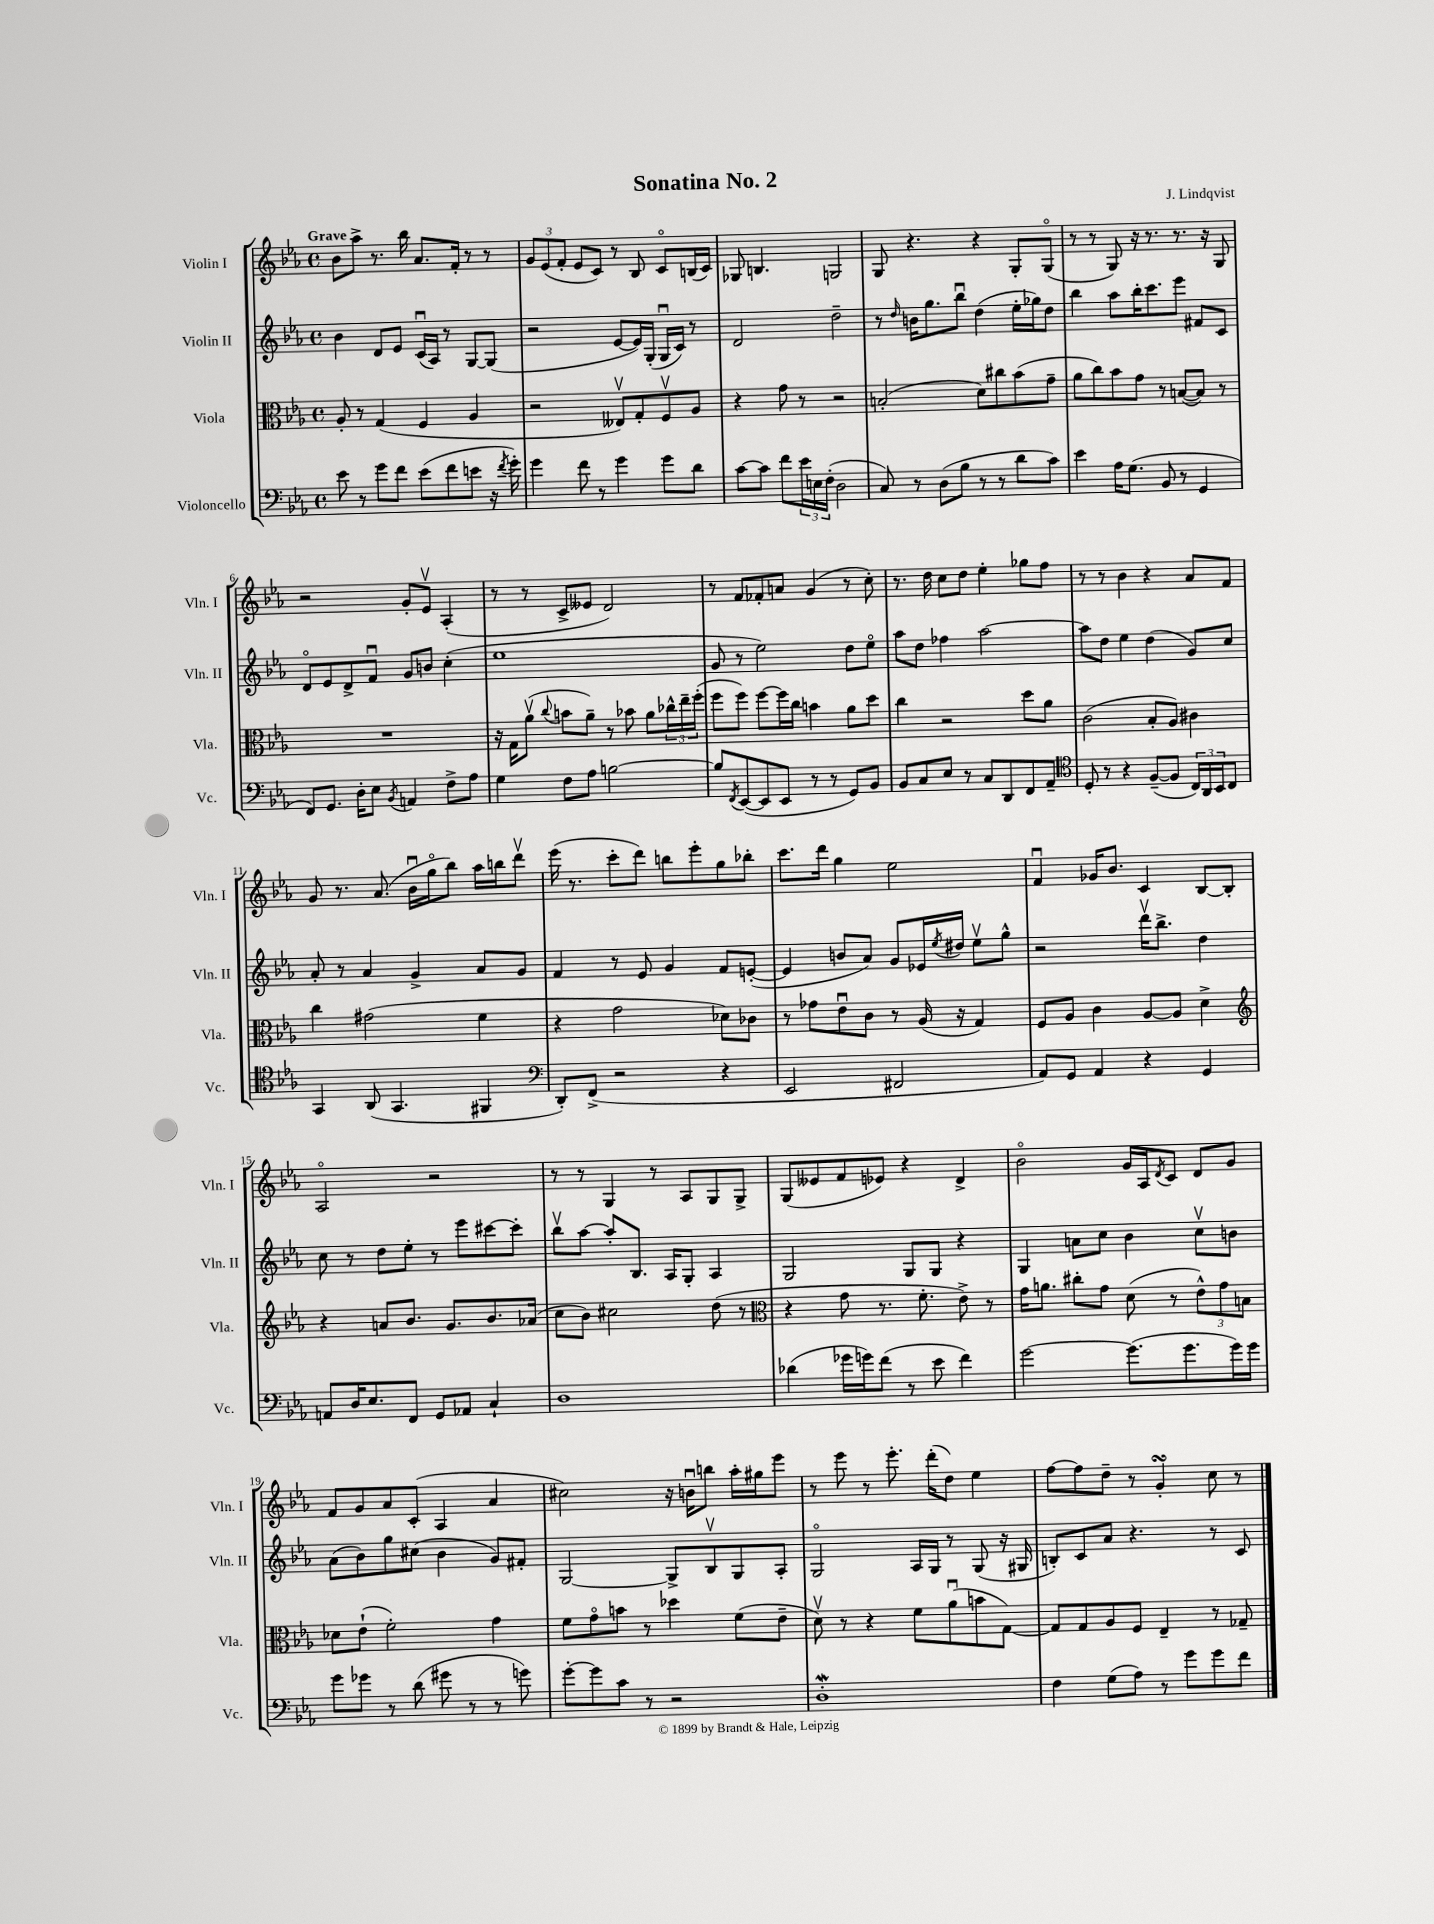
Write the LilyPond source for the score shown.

\header { title = "Sonatina No. 2" composer = "J. Lindqvist" }
<<
\new StaffGroup <<
\new Staff = "s0" \with { instrumentName = "Violin I" shortInstrumentName = "Vln. I" } {
    \clef treble \key ees \major \defaultTimeSignature \time 4/4 \tempo "Grave"
    bes'8 aes''8-> r8. bes''16 aes'8. f'16-. r8 r8 |
    \tuplet 3/2 { g'8 ees'8( f'8-. } ees'8 c'8) r8 bes8 c'8\flageolet b16( c'16) |
    ges8 b4. g2 |
    g8 r4. r4 g8-. g8\flageolet( |
    r8 r8 g8) r16 r8. r8. r16 g8 |
    r2 g'8-. ees'8\upbow aes4-.( |
    r8 r8 c'8-> eeses'8 d'2) |
    r8 f'8 fes'8-. a'8 g'4( r8 c''8-.) |
    r8. d''16 c''8 d''8 ees''4-. ges''8 f''8 |
    r8 r8 bes'4 r4 aes'8 f'8 |
    g'8 r8. aes'8.( bes'16\downbow g''16\flageolet bes''8) aes''16 b''16 d'''8\upbow |
    ees'''16( r8. c'''8-. d'''8) b''8 ees'''8-. g''8 bes''8-. |
    c'''8. d'''16 g''4 ees''2 |
    f'4\downbow ges'16 bes'8. c'4 bes8~ bes8-. |
    aes2\flageolet r2 |
    r8 r8 g4 r8 aes8 g8 g8-> |
    g8( eeses'8 f'8 ees'8) r4 d'4-> |
    bes'2\flageolet g'16 aes16 \acciaccatura { d'8 } c'8 d'8 g'8 |
    f'8 g'8 aes'8 c'8-.( aes4 aes'4 |
    cis''2) r16 b'16\downbow b''8 aes''16-. gis''16 ees'''8 |
    r8 ees'''8 r8 ees'''8.-. d'''16-.( d''8) ees''4 |
    f''8~ f''8 d''8-- r8 g'4-.\turn c''8 r8 \bar "|." |
}
\new Staff = "s1" \with { instrumentName = "Violin II" shortInstrumentName = "Vln. II" } {
    \clef treble \key ees \major \defaultTimeSignature \time 4/4
    bes'4 d'8 ees'8 c'16\downbow( aes16) r8 g8~ g8( |
    r2 ees'8~ ees'16) g16-.( g16\downbow c'16) r8 |
    d'2 d''2-- |
    r8 \grace { d''16 } b'16 g''8. bes''8\downbow d''4( ees''16-. ges''16) d''8 |
    bes''4 aes''8 bes''16-. c'''8. ees'''8 fis'8 c'8 |
    d'8\flageolet ees'8 d'8-> f'8\downbow g'8 b'8 c''4-.( |
    ees''1 |
    g'8 r8 ees''2) d''8 ees''8\flageolet |
    aes''8 d''8 fes''4 aes''2~ |
    aes''8 d''8 ees''4 d''4( g'8) c''8 |
    aes'8-. r8 aes'4 g'4-> aes'8 g'8 |
    f'4 r8 ees'8 g'4 f'8 e'8~-.( |
    e'4 b'8 aes'8) g'8 ees'16 \acciaccatura { ees''8 } dis''16 ees''8\upbow g''8-^ |
    r2 d'''16\upbow bes''8.-> d''4 |
    c''8 r8 d''8 ees''8-. r8 ees'''8 cis'''8~ cis'''8-. |
    bes''8\upbow aes''8~ aes''8-. bes8. aes16 g8-. aes4 |
    g2 g8 g8 r4 |
    g4 a'8 c''8 bes'4 c''8\upbow b'8 |
    aes'8( bes'8) g''8 cis''8( bes'4 g'8) fis'8-. |
    g2~ g8-> bes8\upbow g8 aes8-. |
    g2\flageolet aes16 g16 r8 g8( r16 gis16 |
    b8-.) c'8 aes'8 r4. r8 c'8 \bar "|." |
}
\new Staff = "s2" \with { instrumentName = "Viola" shortInstrumentName = "Vla." } {
    \clef alto \key ees \major \defaultTimeSignature \time 4/4
    aes8-. r8 g4( f4 aes4 |
    r2 eeses8\upbow) g8-. f8\upbow aes8 |
    r4 g'8 r8 r2 |
    b2-.( d'8) cis''8 bes'8( g'8-- |
    aes'8 c''8) bes'8 g'8 r8 b8~( b8) r8 |
    R1 |
    r16 g16 aes'8\upbow( \appoggiatura { c''8 } b'8 aes'8--) r8 bes'8 aes'8 \tuplet 3/2 { ces''16-^ ees''16-- f''16-.( } |
    f''8 f''8) f''8~ f''16 c''16 b'4 aes'8 d''8 |
    c''4 r2 d''8 aes'8 |
    c'2( bes8-. aes8) cis'4 |
    c''4 gis'2( f'4 |
    r4 g'2 des'8) ces'8 |
    r8 ges'8 ees'8\downbow c'8 r8 aes16( r16 g4) |
    f8 aes8 c'4 aes8~ aes8 d'4-> |
    \clef treble r4 a'8 bes'8. g'8. bes'8. aes'16( |
    c''8 bes'8) cis''2 d''8( r8 |
    \clef alto r4 g'8 r8. f'8.-. ees'8->) r8 |
    g'16 a'8. cis''8-. g'8 d'8( r8 \tuplet 3/2 { ees'8-^) g'8 b8 } |
    des'8 ees'8-!( f'2-.) g'4 |
    f'8 g'8\flageolet b'8 r8 des''4 f'8( ees'8-- |
    d'8\upbow) r8 r4 f'8 aes'8\downbow( b'8 g8~) |
    g8 g8 aes8 f8 ees4-- r8 ges8-- \bar "|." |
}
\new Staff = "s3" \with { instrumentName = "Violoncello" shortInstrumentName = "Vc." } {
    \clef bass \key ees \major \defaultTimeSignature \time 4/4
    ees'8 r8 g'8 f'8 ees'8( f'8 e'8 r16 \acciaccatura { f'8 } g'16-.) |
    g'4 f'8 r8 g'4 g'8 d'8 |
    c'8~ c'8 f'8 \tuplet 3/2 { ees'16 e16 f16-.( } d2 |
    c8) r8 d8( bes8 r8 r8 d'8 c'8) |
    ees'4 aes16 g8.( bes,8 r8 g,4 |
    f,8) g,8. d16-. ees8 \acciaccatura { bes,8 } a,4 f8-> aes8 |
    g4 f8 aes8 b2~ |
    b8 \acciaccatura { f,8 } ees,8~( ees,8 ees,8 r8 r8 g,8) bes,8 |
    bes,8 c8 ees8 r8 c8 d,8 f,8 aes,8-- |
    \clef tenor d8-. r8 r4 f8~--( f8 \tuplet 3/2 { c16) aes,16 bes,16 } c8 |
    g,4 aes,8( g,4. fis,4 |
    \clef bass d,8-.) f,8->( r2 r4 |
    ees,2 fis,2 |
    aes,8) g,8 aes,4 r4 g,4 |
    a,8 d16 ees8. f,8 g,8 aes,8 c4-! |
    d1 |
    des'4( ges'16 g'16) f'8( r8 ees'8 f'4) |
    g'2~ g'8.( g'8. g'16) g'16 |
    g'8 ges'8 r8 d'8( gis'8 r8 r8 g'8) |
    g'8~-. g'8 c'8 r8 r2 |
    d1-.\mordent |
    f4 g8( aes8) r8 g'8 g'8 f'8 \bar "|." |
}
>>
>>
